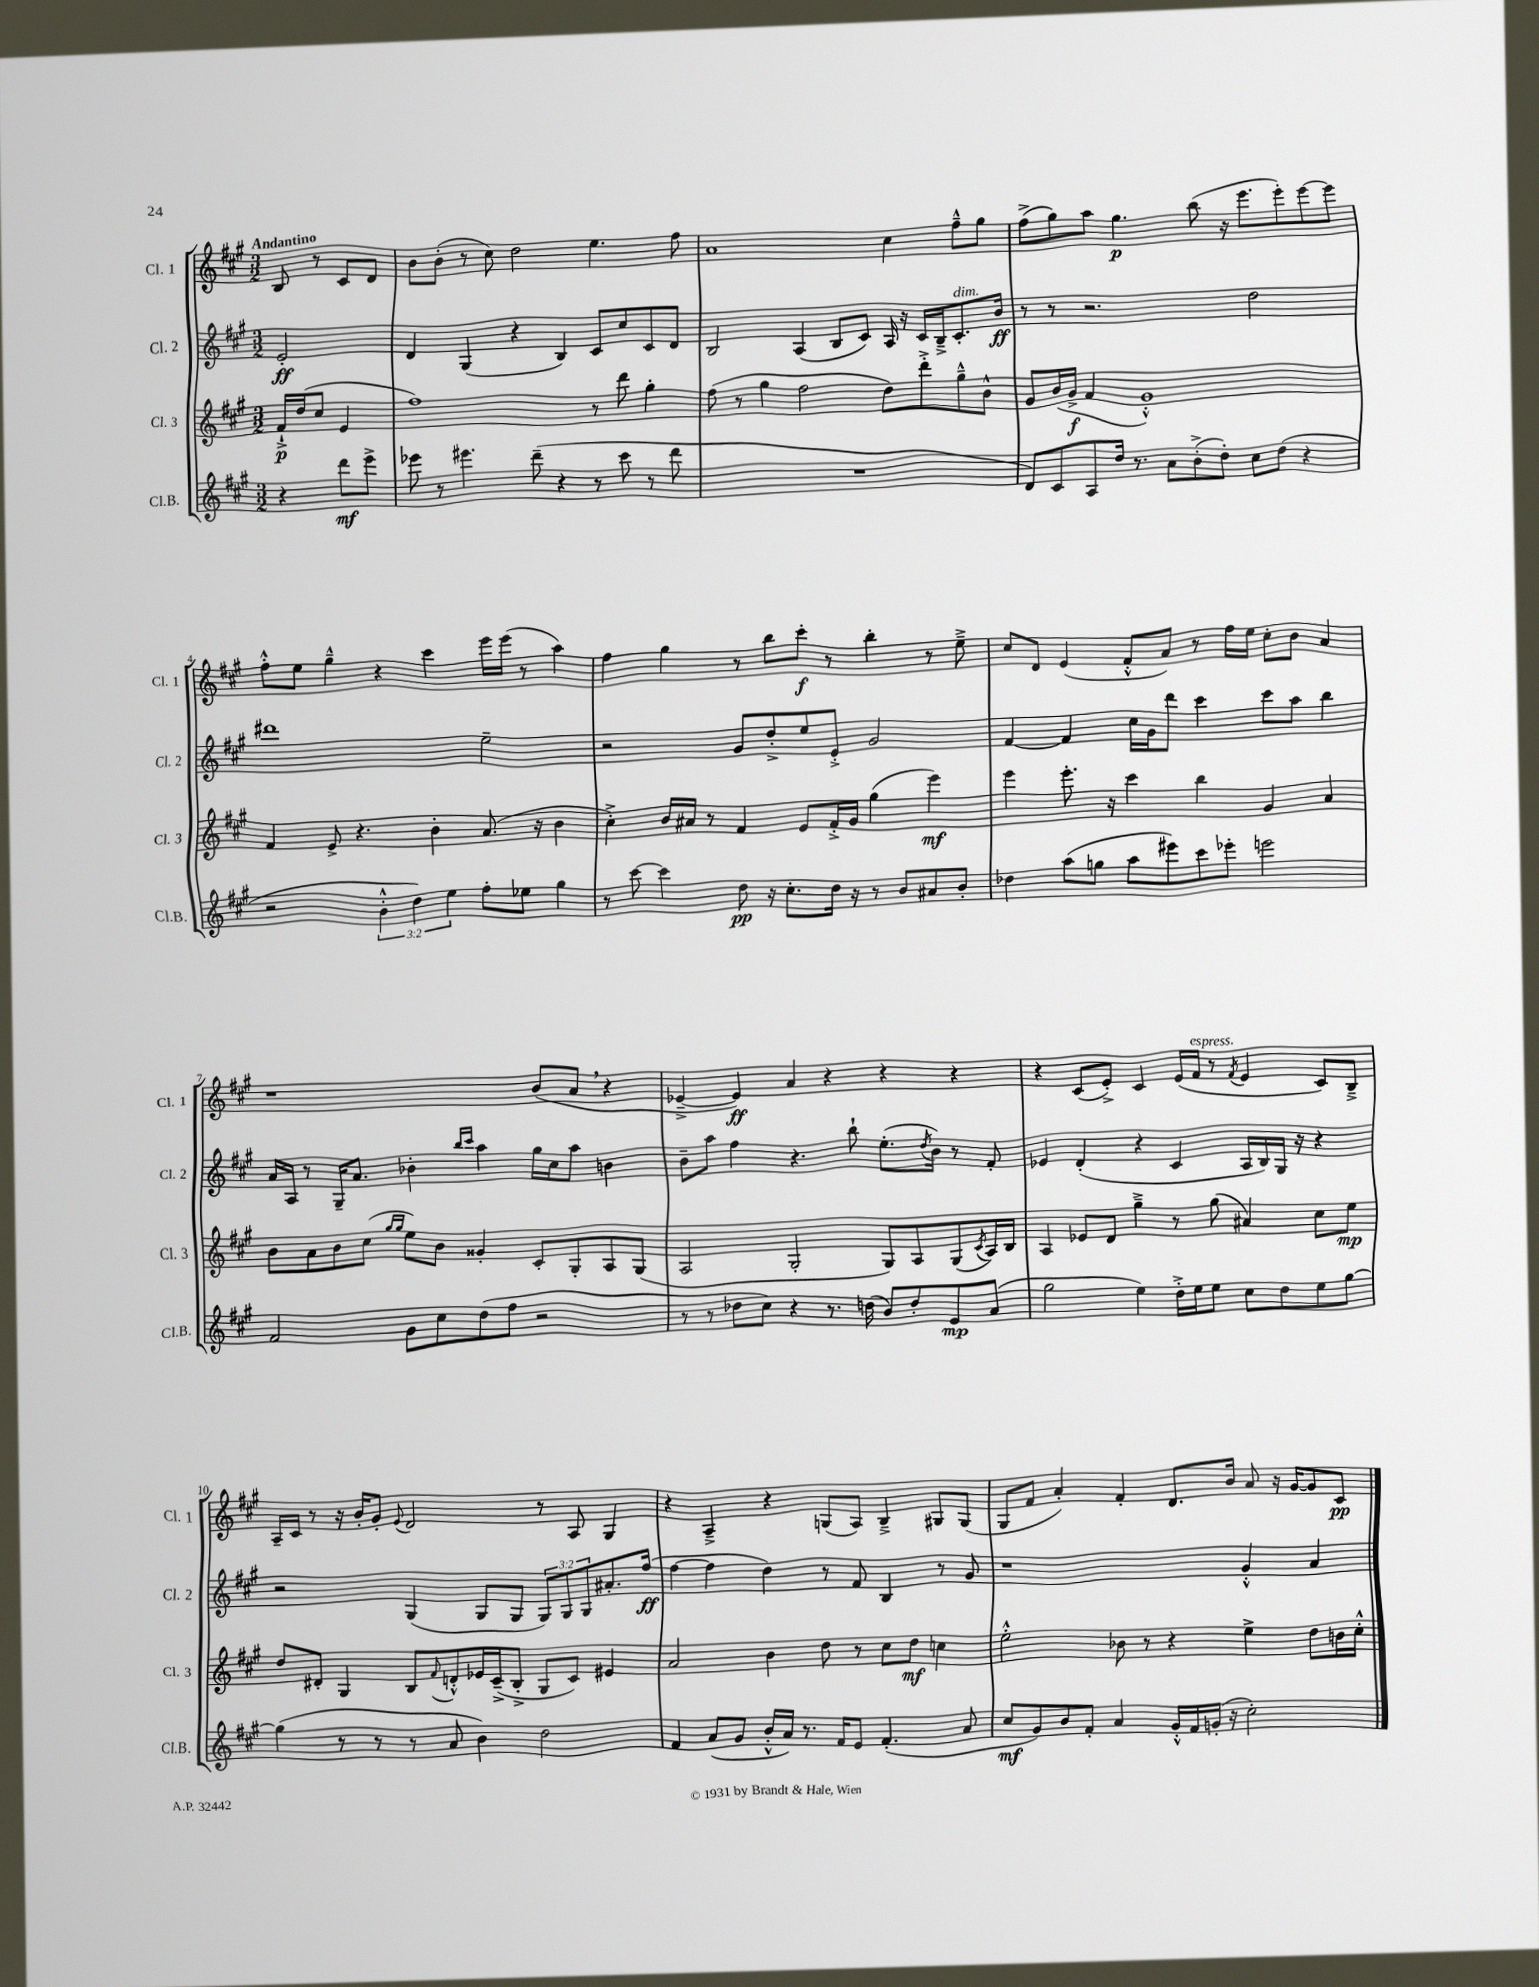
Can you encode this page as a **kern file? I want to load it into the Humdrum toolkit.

**kern	**kern	**kern	**kern
*staff4	*staff3	*staff2	*staff1
*clefG2	*clefG2	*clefG2	*clefG2
*k[f#c#g#]	*k[f#c#g#]	*k[f#c#g#]	*k[f#c#g#]
*M3/2	*M3/2	*M3/2	*M3/2
4r	16f#`^	2e'	8B
.	(16dd	.	.
.	8cc#	.	8r
8ddd	4e	.	8c#
8eee^	.	.	8d
=	=	=	=
8eee-	1ff#)	4d	8b
8r	.	.	(8b'
4.eee#	.	(4G#	8r
.	.	.	8cc#)
.	.	4r	2dd
(8ddd~	.	.	.
4r	.	4B)	.
8r	8r	8c#	4.ee
8ccc#	8ddd	8cc#	.
8r	4gg#'	8c#	.
8ddd	.	8d	8ff#
=	=	=	=
1.r	(8ff#	2B	1a
.	8r	.	.
.	4gg#	.	.
.	2ff#	(4A	.
.	.	8B	.
.	.	8c#)	.
.	8dd)	16A	4cc#
.	.	16r	.
.	8ddd'^	16c#	.
.	.	16B~^	.
.	8gg#~^^	8.c#'	8ff#~^^
.	8b^^	.	8gg#
.	.	16b	.
=	=	=	=
8d)	8g#	8r	(8ff#^
8c#	(16b	8r	8gg#)
.	16g#^	.	.
8A	4f#	2.r	8aa
16dd	.	.	4.gg#
8.r	.	.	.
.	1g#'^^)	.	.
8a	.	.	.
(8b'^	.	.	(8bb
8dd')	.	.	16r
.	.	.	8.eee
8cc#	.	2dd	.
(8dd	.	.	8eee')
4r	.	.	[8eee
.	.	.	8eee]
=	=	=	=
2r	4f#	1ddd#	8ff#'^^
.	.	.	8ee
.	8e^	.	4gg#~^^
.	4.r	.	.
6b'^^	.	.	4r
6dd)	.	.	.
.	4b'	.	4ccc#
6ee	.	.	.
8ff#'	(8.a	2ee~	16eee
.	.	.	(16eee
8ee-	.	.	8r
.	16r	.	.
4gg#	4b	.	4aa)
=	=	=	=
8r	4cc#'^)	2r	4ff#
[8ccc#	.	.	.
4ccc#]	16b	.	4gg#
.	16a#	.	.
.	8r	.	.
8dd	4f#	8g#	8r
16r	.	8dd'^	8bb
8.cc#'	.	.	.
.	8e	8ee	8ccc#'
16dd	16f#'^	8e'^	8r
16r	16g#	.	.
8r	(4gg#	2g#	4bb'
8b	.	.	.
8a#	4eee)	.	8r
8b'	.	.	8ee~^
=	=	=	=
4dd-	4eee	[4f#	8cc#
.	.	.	8d
(8aa	8.eee'	4f#]	(4e
8gg	.	.	.
.	16r	.	.
8aa	4ccc#	16cc#	8f#'^^
.	.	16g#	.
8eee#)	.	8ddd	8a)
8ccc#	4bb	4ccc#	8r
8eee-'	.	.	16ff#
.	.	.	16ee
2eee	4g#	8ccc#	8cc#'
.	.	8aa	8b
.	4a	4bb	4a
=	=	=	=
2f#	8b	16a	1r
.	.	16A	.
.	8a	8r	.
.	8b	16G#~	.
.	.	8.a	.
.	(8cc#	.	.
.	16qqgg#	.	.
.	16qqgg#	.	.
8g#	8ee)	4b-'	.
8cc#	8b	.	.
.	.	16qqbb	.
.	.	16qqccc#	.
(8dd	4g##'	4aa	.
8ff#	.	.	.
2r	8c#'	16gg#	(8b
.	.	16cc#	.
.	8G#'	8aa	8a
.	8A	4b	4r
.	(8G#	.	.
=	=	=	=
8r	2A	8b~	[4e-~^
8r	.	8aa	.
8dd-	.	4ff#	4e-])
8cc#)	.	.	.
4r	2G#'	4.r	4a
8.r	.	.	4r
.	.	8bb`	.
(16dd	.	.	.
8b)	8G#)	(8.ee'	4r
8dd'	8A	.	.
.	.	8qdd	.
.	.	16b)	.
8e	(8G#	8r	4r
.	8qc#	.	.
(8a	16A)	8f#'	.
.	16B	.	.
=	=	=	=
2gg#	4A	4e-	4r
.	8e-	(4d'	(8c#
.	8d	.	8e'^)
4ee)	4gg#~^	4r	4c#
16dd'^	8r	4c#	(16e
16ee	.	.	16f#
8ee	(8gg#	.	8r
.	.	.	8qf#
8cc#	4a#)	16A	4e
.	.	16B)	.
8dd	.	16G#	.
.	.	16r	.
8ee	8cc#	4r	8c#)
[8gg#	8ee	.	8B~^
=	=	=	=
(4gg#]	8dd	2r	16A~
.	.	.	16c#
.	8d#'	.	8r
8r	4G#	.	16r
.	.	.	16b'
8r	.	.	8g#'
.	.	.	8qqe
8r	8B	(4G#	2d
.	8qqf#	.	.
8a	8d'^^	.	.
4b)	16e-	8G#	.
.	(16c#~^	.	.
.	8B'^	8G#	.
2dd	8G#	12G#)	8r
.	.	12G#	.
.	8c#)	.	8A
.	.	12G#	.
.	4e#	8.a#'	4G#
.	.	(16ff#	.
=	=	=	=
4f#	2a	[4ff#	4r
(8a	.	4ff#]	4A~^
8g#	.	.	.
16b'^^	4b	4dd)	4r
16a)	.	.	.
8.r	.	.	.
.	8dd	8r	(8G
16f#	.	.	.
8e	8r	8f#	8A)
(4.f#'	8cc#	4B	4B~^
.	8dd	.	.
.	4cc	8r	8G#
8a	.	8g#	(8G#
=	=	=	=
8cc#	2ee'^^	1r	8G#
8g#)	.	.	8f#
8b	.	.	4a')
8f#'	.	.	.
4a	8b-	.	4f#'
.	8r	.	.
16g#'^^	4r	.	8.d
16f#	.	.	.
(16g'	.	.	.
16r	.	.	16b
2cc#')	4ee^	4g#'^^	8a
.	.	.	16r
.	.	.	[16g#
.	8dd	4a	8g#]
.	16b	.	8c#
.	16cc#'^^	.	.
==	==	==	==
*-	*-	*-	*-
